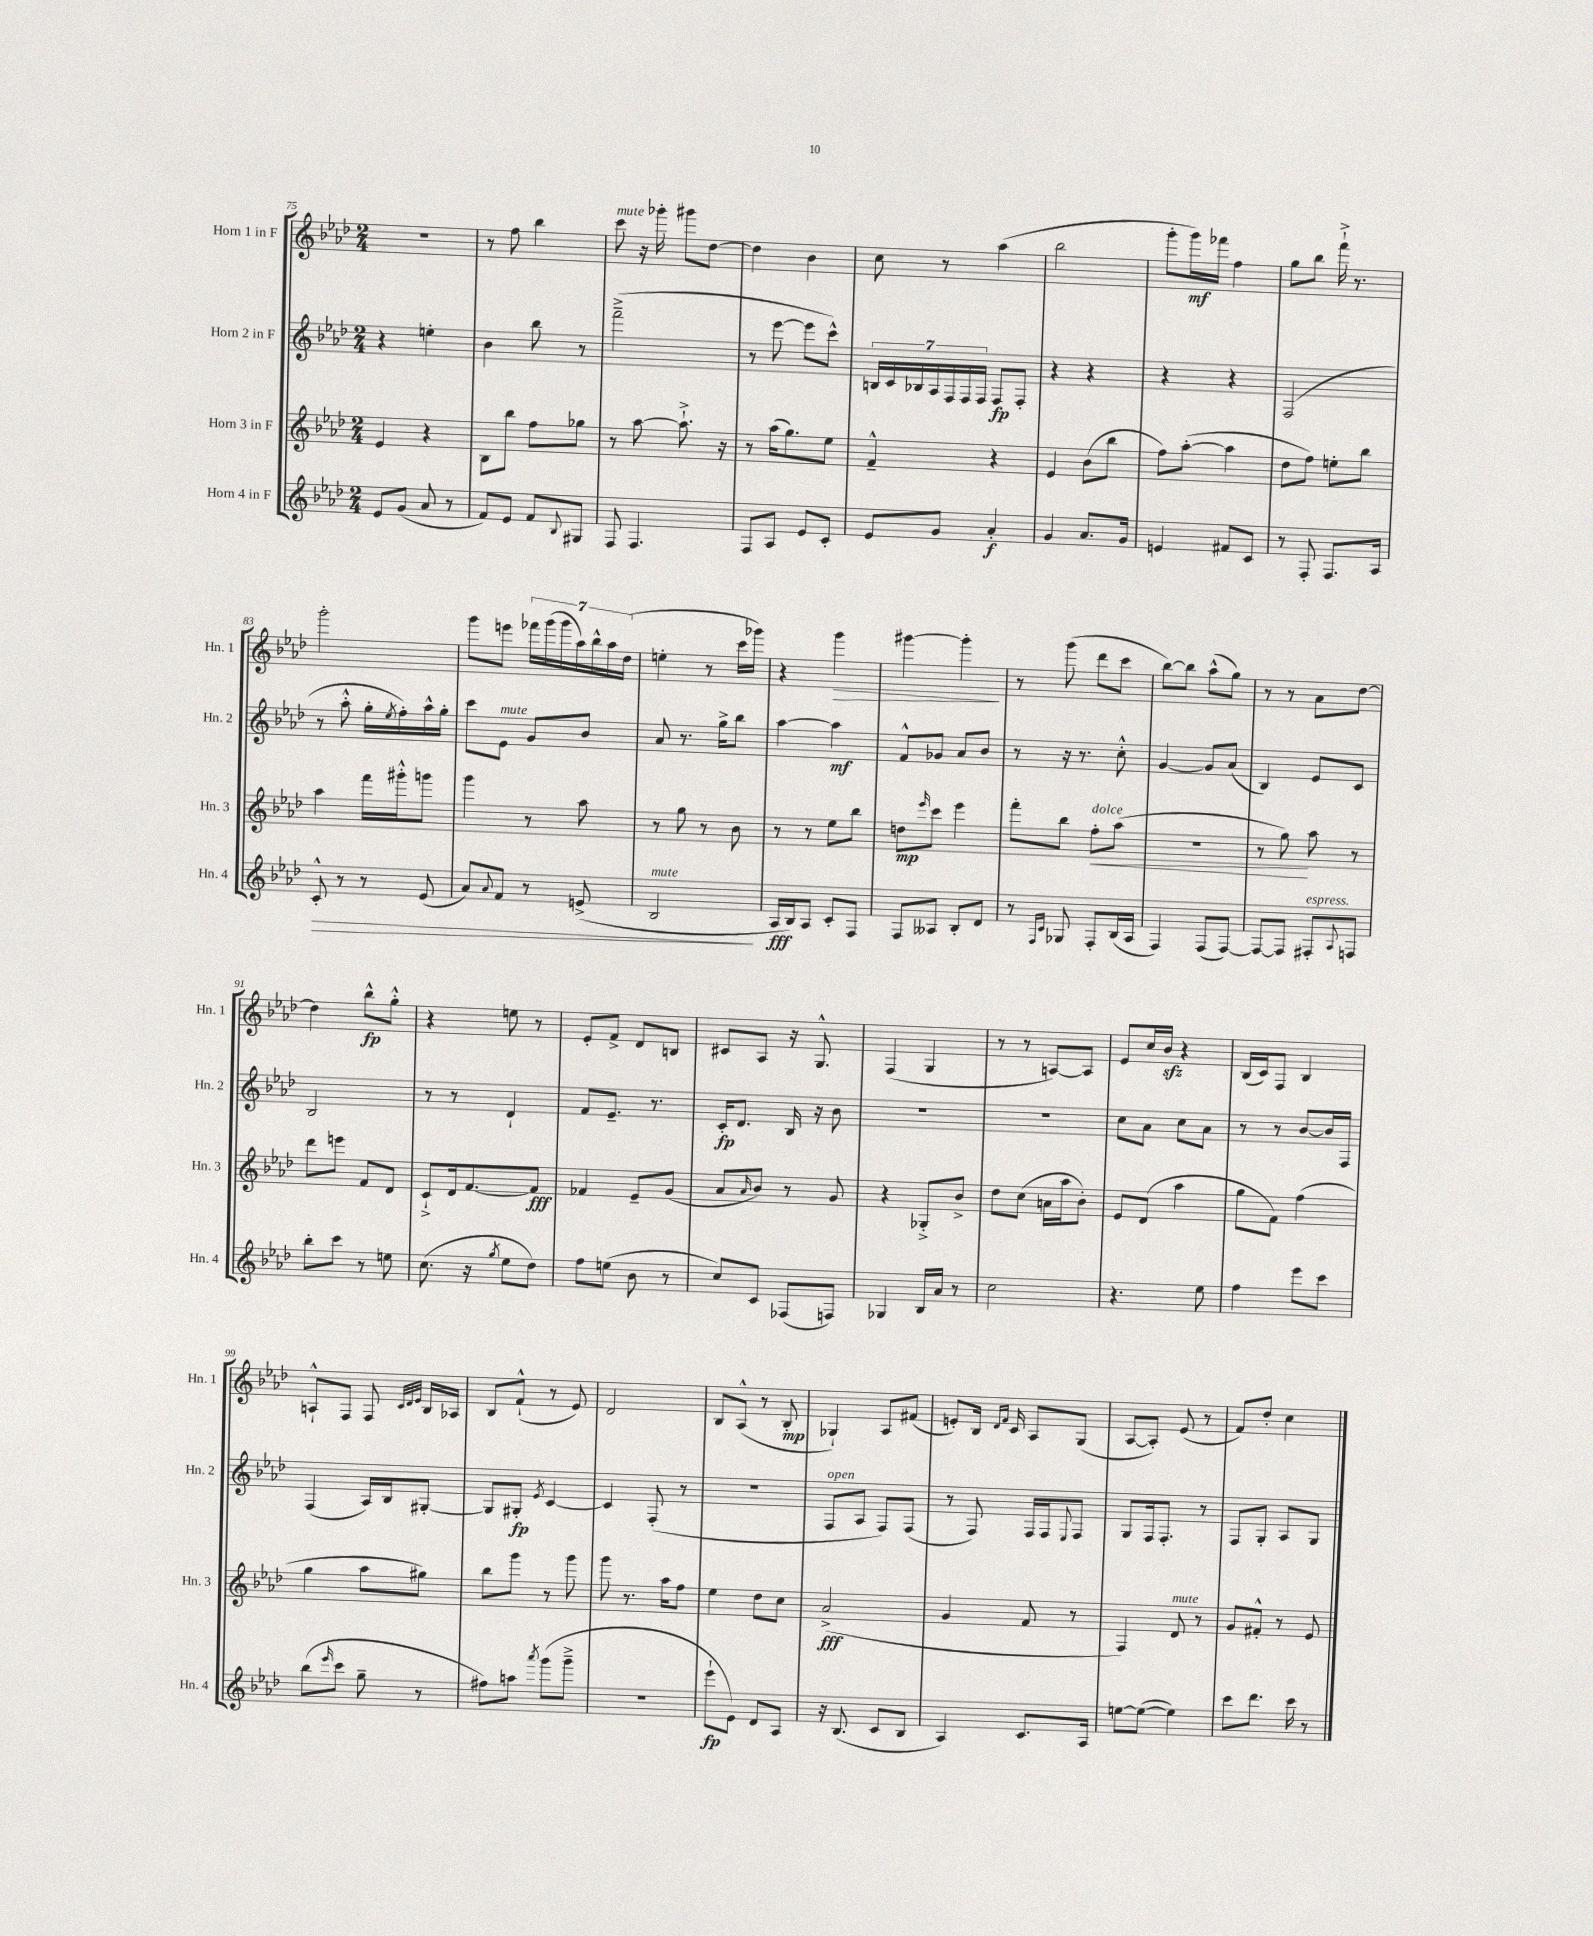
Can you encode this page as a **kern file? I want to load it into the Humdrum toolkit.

**kern	**dynam	**kern	**dynam	**kern	**dynam	**kern	**dynam
*part4	*part4	*part3	*part3	*part2	*part2	*part1	*part1
*staff4	*staff4	*staff3	*staff3	*staff2	*staff2	*staff1	*staff1
*I"Horn 4 in F	*	*I"Horn 3 in F	*	*I"Horn 2 in F	*	*I"Horn 1 in F	*
*I'Hn. 4	*	*I'Hn. 3	*	*I'Hn. 2	*	*I'Hn. 1	*
*clefG2	*	*clefG2	*	*clefG2	*	*clefG2	*
*k[b-e-a-d-]	*	*k[b-e-a-d-]	*	*k[b-e-a-d-]	*	*k[b-e-a-d-]	*
*M2/4	*	*M2/4	*	*M2/4	*	*M2/4	*
=75	=75	=75	=75	=75	=75	=75	=75
8e-/L	.	4e-/	.	4r	.	2r	.
(8g/J	.	.	.	.	.	.	.
8a-/	.	4r	.	4een'\	.	.	.
8r	.	.	.	.	.	.	.
=76	=76	=76	=76	=76	=76	=76	=76
8f/L)	.	8B-\L	.	4b-\	.	8r	.
8e-/J	.	8bb-\J	.	.	.	8ff\	.
8f/L	.	8ff\L	.	8bb-\	.	4bb-\	.
8qqB-/	.	.	.	.	.	.	.
8G#X/J	.	8gg-X\J	.	8r	.	.	.
=77	=77	=77	=77	=77	=77	=77	=77
!	!	!	!	!	!	!LO:TX:a:i:t=mute	!
8F/	.	8r	.	(2fff~^\	.	8ccc\	.
4.F/	.	[8aa-\	.	.	.	16r	.
.	.	.	.	.	.	16ggg-X'\	.
.	.	8.aa-`^\]	.	.	.	8ggg#X\L	.
.	.	.	.	.	.	[8dd-\J	.
.	.	16r	.	.	.	.	.
=78	=78	=78	=78	=78	=78	=78	=78
8F/L	.	8r	.	8r	.	4dd-\]	.
8A-/J	.	(16aa-\KL	.	[8eee-\	.	.	.
.	.	8.gg\)	.	.	.	.	.
8e-/L	.	.	.	8eee-\L]	.	4b-\	.
8c'/J	.	8ee-\J	.	8ccc^^\J)	.	.	.
=79	=79	=79	=79	=79	=79	=79	=79
8e-/L	.	4f~^^/	.	28Bn/LL	.	8cc\	.
.	.	.	.	28c/	.	.	.
.	.	.	.	28B-X/	.	.	.
.	.	.	.	28A-/	.	.	.
8g/J	.	.	.	.	.	8r	.
.	.	.	.	28F/	.	.	.
.	.	.	.	28F/	.	.	.
.	.	.	.	28F/JJ	.	.	.
4a-'/	f	4r	.	8F/L	fp	(4aa-\	.
.	.	.	.	8F'/J	.	.	.
=80	=80	=80	=80	=80	=80	=80	=80
4g/	.	4e-/	.	4r	.	2bb-\	.
8.a-/L	.	(8b-\L	.	4r	.	.	.
.	.	8bb-\J	.	.	.	.	.
16g/Jk	.	.	.	.	.	.	.
=81	=81	=81	=81	=81	=81	=81	=81
4en/	.	8ff\L)	.	4r	.	8ggg'\L	.
.	.	([8aa-'\J	.	.	.	16ggg\L)	mf
.	.	.	.	.	.	16fff-X\JJ	.
8f#X/L	.	4aa-\]	.	4r	.	4ff\	.
8c/J	.	.	.	.	.	.	.
=82	=82	=82	=82	=82	=82	=82	=82
8r	.	8dd-\L	.	(2F/	.	8gg\L	.
8F'/	.	8ff\J)	.	.	.	8bb-\J	.
8.F/L	.	8een'\L	.	.	.	16fff`^\	.
.	.	.	.	.	.	8.r	.
.	.	8bb-\J	.	.	.	.	.
16A-/Jk	.	.	.	.	.	.	.
!!LO:LB:g=z
=83	=83	=83	=83	=83	=83	=83	=83
!	!LO:HP:b	!	!	!	!	!	!
8c'^^/	>	4aa-\	.	8r	.	2ggg'\	.
8r	.	.	.	8aa-'^^\	.	.	.
8r	.	16fff\LL	.	16gg'\LL	.	.	.
.	.	.	.	8qee-/	.	.	.
.	.	16ggg#X'^^\J	.	16ff'\)	.	.	.
(8e-/	.	8gggn\J	.	16aa-^^\	.	.	.
.	.	.	.	16gg'\JJ	.	.	.
=84	=84	=84	=84	=84	=84	=84	=84
8a-/L)	.	4ggg\	.	8ccc\L	.	8ggg\L	.
8qqa-/	.	.	.	.	.	.	.
!	!	!	!	!LO:TX:a:i:t=mute	!	!	!
8f/J	.	.	.	8e-\J	.	8eeen\J	.
8r	.	8r	.	8g/L	.	28fff-X\LL	.
.	.	.	.	.	.	(28ggg\	.
.	.	.	.	.	.	28ggg\	.
.	.	.	.	.	.	28aa-\)	.
(8en^/	.	8aa-\	.	8b-/J	.	.	.
.	.	.	.	.	.	28bb-^^\	.
.	.	.	.	.	.	28aa-\	.
.	.	.	.	.	.	(28dd-\JJ	.
=85	=85	=85	=85	=85	=85	=85	=85
!LO:TX:a:i:t=mute	!	!	!	!	!	!	!
2B-/	.	8r	.	8a-/	.	4een'\	.
.	.	8gg\	.	8.r	.	.	.
.	.	8r	.	.	.	8r	.
.	.	.	.	16gg^\KL	.	.	.
.	.	8b-\	.	8bb-\J	.	16ccc\LL	.
.	.	.	.	.	.	16ggg-X\JJ)	.
.	]	.	.	.	.	.	.
=86	=86	=86	=86	=86	=86	=86	=86
16A-/LL	fff	8r	.	[4aa-\	.	4r	.
16B-/J)	.	.	.	.	.	.	.
8A-/J	.	8r	.	.	.	.	.
!	!	!	!	!	!	!	!LO:HP:b
8c'/L	.	8ee-\L	.	4aa-\]	mf	4ggg\	>
8F/J	.	8bb-\J	.	.	.	.	.
=87	=87	=87	=87	=87	=87	=87	=87
8F/L	.	8ddn\L	mp	8f^^/L	.	[4ggg#X\	.
.	.	16qqeee-/	.	.	.	.	.
8A--X/J	.	8ccc\J	.	8g-X/J	.	.	.
8B-'/L	.	4eee-\	.	8a-/L	.	4ggg#'\]	.
8d-/J	.	.	.	8b-/J	.	.	.
.	.	.	.	.	.	.	]
=88	=88	=88	=88	=88	=88	=88	=88
8r	.	8fff'\L	.	8r	.	8r	.
16qqF/LL	.	.	.	.	.	.	.
16qqc/JJ	.	.	.	.	.	.	.
8G-X/	.	8bb-\J	.	16r	.	(8ggg\	.
.	.	.	.	8.r	.	.	.
!	!	!LO:TX:a:i:t=dolce	!	!	!	!	!
!	!	!	!LO:HP:b	!	!	!	!
8F'/L	.	8ff'\L	<	.	.	8ddd-\L	.
(16B-/L	.	(8aa-\J	.	8cc'^^\	.	8ccc\J	.
16A-/JJ	.	.	.	.	.	.	.
=89	=89	=89	=89	=89	=89	=89	=89
4F/)	.	2r	.	[4g/	.	[8bb-\L)	.
.	.	.	.	.	.	8bb-\J]	.
(8F/L	.	.	.	8g/L]	.	(8aa-^^\L	.
[8F/J)	.	.	.	(8a-/J	.	8gg\J)	.
=90	=90	=90	=90	=90	=90	=90	=90
8F/L_	.	8r	.	4B-/)	.	8r	.
8F/J]	.	8gg\)	.	.	.	8r	.
!LO:TX:a:i:t=espress.	!	!	!	!	!	!	!
8F#X'/L	.	8aa-\	[	8e-/L	.	8a-\L	.
8qqA-/	.	.	.	.	.	.	.
8Fn/J	.	8r	.	8c/J	.	[8dd-\J	.
!!LO:LB:g=z
=91	=91	=91	=91	=91	=91	=91	=91
8bb-'\L	.	8ddd-\L	.	2B-/	.	4dd-\]	.
8ccc\J	.	8eeen\J	.	.	.	.	.
8r	.	8f/L	.	.	.	8bb-^^\L	fp
8een\	.	8d-/J	.	.	.	8gg'^^\J	.
=92	=92	=92	=92	=92	=92	=92	=92
(8.cc\	.	8c`^/L	.	8r	.	4r	.
.	.	16d-/k	.	8r	.	.	.
16r	.	[8.f/	.	.	.	.	.
8qgg/	.	.	.	.	.	.	.
8ee-\L	.	.	.	4d-`/	.	8een\	.
8dd-\J)	.	8f/J]	fff	.	.	8r	.
=93	=93	=93	=93	=93	=93	=93	=93
8ff\L	.	4f-X/	.	8f/L	.	8e-'/L	.
(8een\J	.	.	.	8.e-~/J	.	8f^/J	.
8b-\	.	8e-~/L	.	.	.	8d-/L	.
.	.	.	.	8.r	.	.	.
8r	.	(8g/J	.	.	.	8Bn/J	.
=94	=94	=94	=94	=94	=94	=94	=94
8cc/L)	.	8a-/L	.	16c'/KL	fp	8c#X/L	.
.	.	.	.	8.d-/J	.	.	.
.	.	16qqa-/	.	.	.	.	.
8c/J	.	8b-/J)	.	.	.	8A-/J	.
(8F-X/L	.	8r	.	16B-/	.	16r	.
.	.	.	.	16r	.	8.G^^/	.
8Fn/J)	.	8g/	.	8b-\	.	.	.
=95	=95	=95	=95	=95	=95	=95	=95
4G-X/	.	4r	.	2r	.	(4F/	.
16B-/LL	.	8G-X'^/L	.	.	.	4G/	.
16a-/JJ	.	.	.	.	.	.	.
8r	.	8b-^/J	.	.	.	.	.
=96	=96	=96	=96	=96	=96	=96	=96
2cc\	.	8dd-\L	.	2r	.	8r	.
.	.	(8cc\J	.	.	.	8r	.
.	.	16an\LL	.	.	.	[8An/L)	.
.	.	16aa-\J	.	.	.	.	.
.	.	8b-'\J)	.	.	.	8A/J]	.
=97	=97	=97	=97	=97	=97	=97	=97
4.r	.	8e-/L	.	8cc\L	.	8e-/L	.
.	.	(8d-/J	.	8a-\J	.	16cc/L	.
.	.	.	.	.	.	16b-zz/JJ	.
.	.	4aa-\	.	8cc\L	.	4r	.
8ee-\	.	.	.	8a-\J	.	.	.
=98	=98	=98	=98	=98	=98	=98	=98
4ff\	.	8gg\L	.	8r	.	(16B-/LL	.
.	.	.	.	.	.	16c/J)	.
.	.	8f\J)	.	8r	.	8F/J	.
8eee-\L	.	(4ff\	.	[8b-/L	.	4B-/	.
8ccc\J	.	.	.	16b-/L]	.	.	.
.	.	.	.	16F/JJ	.	.	.
!!LO:LB:g=z
=99	=99	=99	=99	=99	=99	=99	=99
(8bb-\L	.	4gg\	.	(4F/	.	8An`^^/L	.
16qqeee-/	.	.	.	.	.	.	.
8ccc\J	.	.	.	.	.	8F/J	.
8gg~\	.	8aa-\L	.	16A-/LL)	.	8F/	.
.	.	.	.	16B-/J	.	.	.
.	.	.	.	.	.	32qqc/LLL	.
.	.	.	.	.	.	32qqd-/	.
.	.	.	.	.	.	32qqe-/JJJ	.
8r	.	8gg#X\J)	.	[8G#X'/J	.	16B-/LL	.
.	.	.	.	.	.	16A-X/JJ	.
=100	=100	=100	=100	=100	=100	=100	=100
8ff#X\L)	.	8bb-\L	.	8G#/L]	.	8B-/L	.
8aan\J	.	8ggg\J	.	8G#X'/J	fp	(8f`^^/J	.
8qaaa-/	.	.	.	8qe-/	.	.	.
(8ggg\L	.	8r	.	[4c/	.	8r	.
8ggg~^\J	.	8ggg\	.	.	.	8e-/)	.
=101	=101	=101	=101	=101	=101	=101	=101
2r	.	8ggg\	.	4c/]	.	2d-/	.
.	.	8.r	.	.	.	.	.
.	.	.	.	(8F'/	.	.	.
.	.	16aa-\KL	.	.	.	.	.
.	.	8ff\J	.	8r	.	.	.
=102	=102	=102	=102	=102	=102	=102	=102
8eee-`\L	fp	4ee-\	.	2r	.	8B-/L	.
8e-\J)	.	.	.	.	.	(8A-^^/J	.
8d-/L	.	8dd-\L	.	.	.	8r	.
8A-/J	.	8cc\J	.	.	.	8B-'/	mp
=103	=103	=103	=103	=103	=103	=103	=103
!	!	!	!	!LO:TX:a:i:t=open	!	!	!
16r	.	(2a-^/	fff	8F/L	.	4G-X`/)	.
(8.B-/	.	.	.	.	.	.	.
.	.	.	.	8A-/J	.	.	.
8c/L	.	.	.	8F/L)	.	8A-/L	.
8B-/J	.	.	.	(8F/J	.	(8f#X/J	.
=104	=104	=104	=104	=104	=104	=104	=104
4A-/)	.	4g/	.	8r	.	8en'/L)	.
.	.	.	.	8F/)	.	16B-/Jk	.
.	.	.	.	.	.	16qqd-/LL	.
.	.	.	.	.	.	16qqf/JJ	.
.	.	.	.	.	.	16c/	.
8.c/L	.	8f/	.	16F/LL	.	8A-/L	.
.	.	.	.	16F/J	.	.	.
.	.	.	.	8qqE-/	.	.	.
.	.	8r	.	8F/J	.	(8G/J	.
16A-/Jk	.	.	.	.	.	.	.
=105	=105	=105	=105	=105	=105	=105	=105
[8een\L	.	4F/)	.	8G/L	.	[8A-/L	.
(8ee\J_	.	.	.	16F/k	.	8A-'/J])	.
.	.	.	.	8.F'/J	.	.	.
!	!	!LO:TX:a:i:t=mute	!	!	!	!	!
4ee\])	.	8d-/	.	.	.	(8e-/	.
.	.	8r	.	8r	.	8r	.
=106	=106	=106	=106	=106	=106	=106	=106
8ccc\L	.	8g/L	.	8F/L	.	8f/L)	.
8.ddd-\J	.	8f#X'^^/J	.	8G'/J	.	8dd-'/J	.
.	.	8r	.	8A-/L	.	4cc\	.
16ccc\	.	.	.	.	.	.	.
8r	.	8e-/	.	8G/J	.	.	.
==	==	==	==	==	==	==	==
*-	*-	*-	*-	*-	*-	*-	*-
